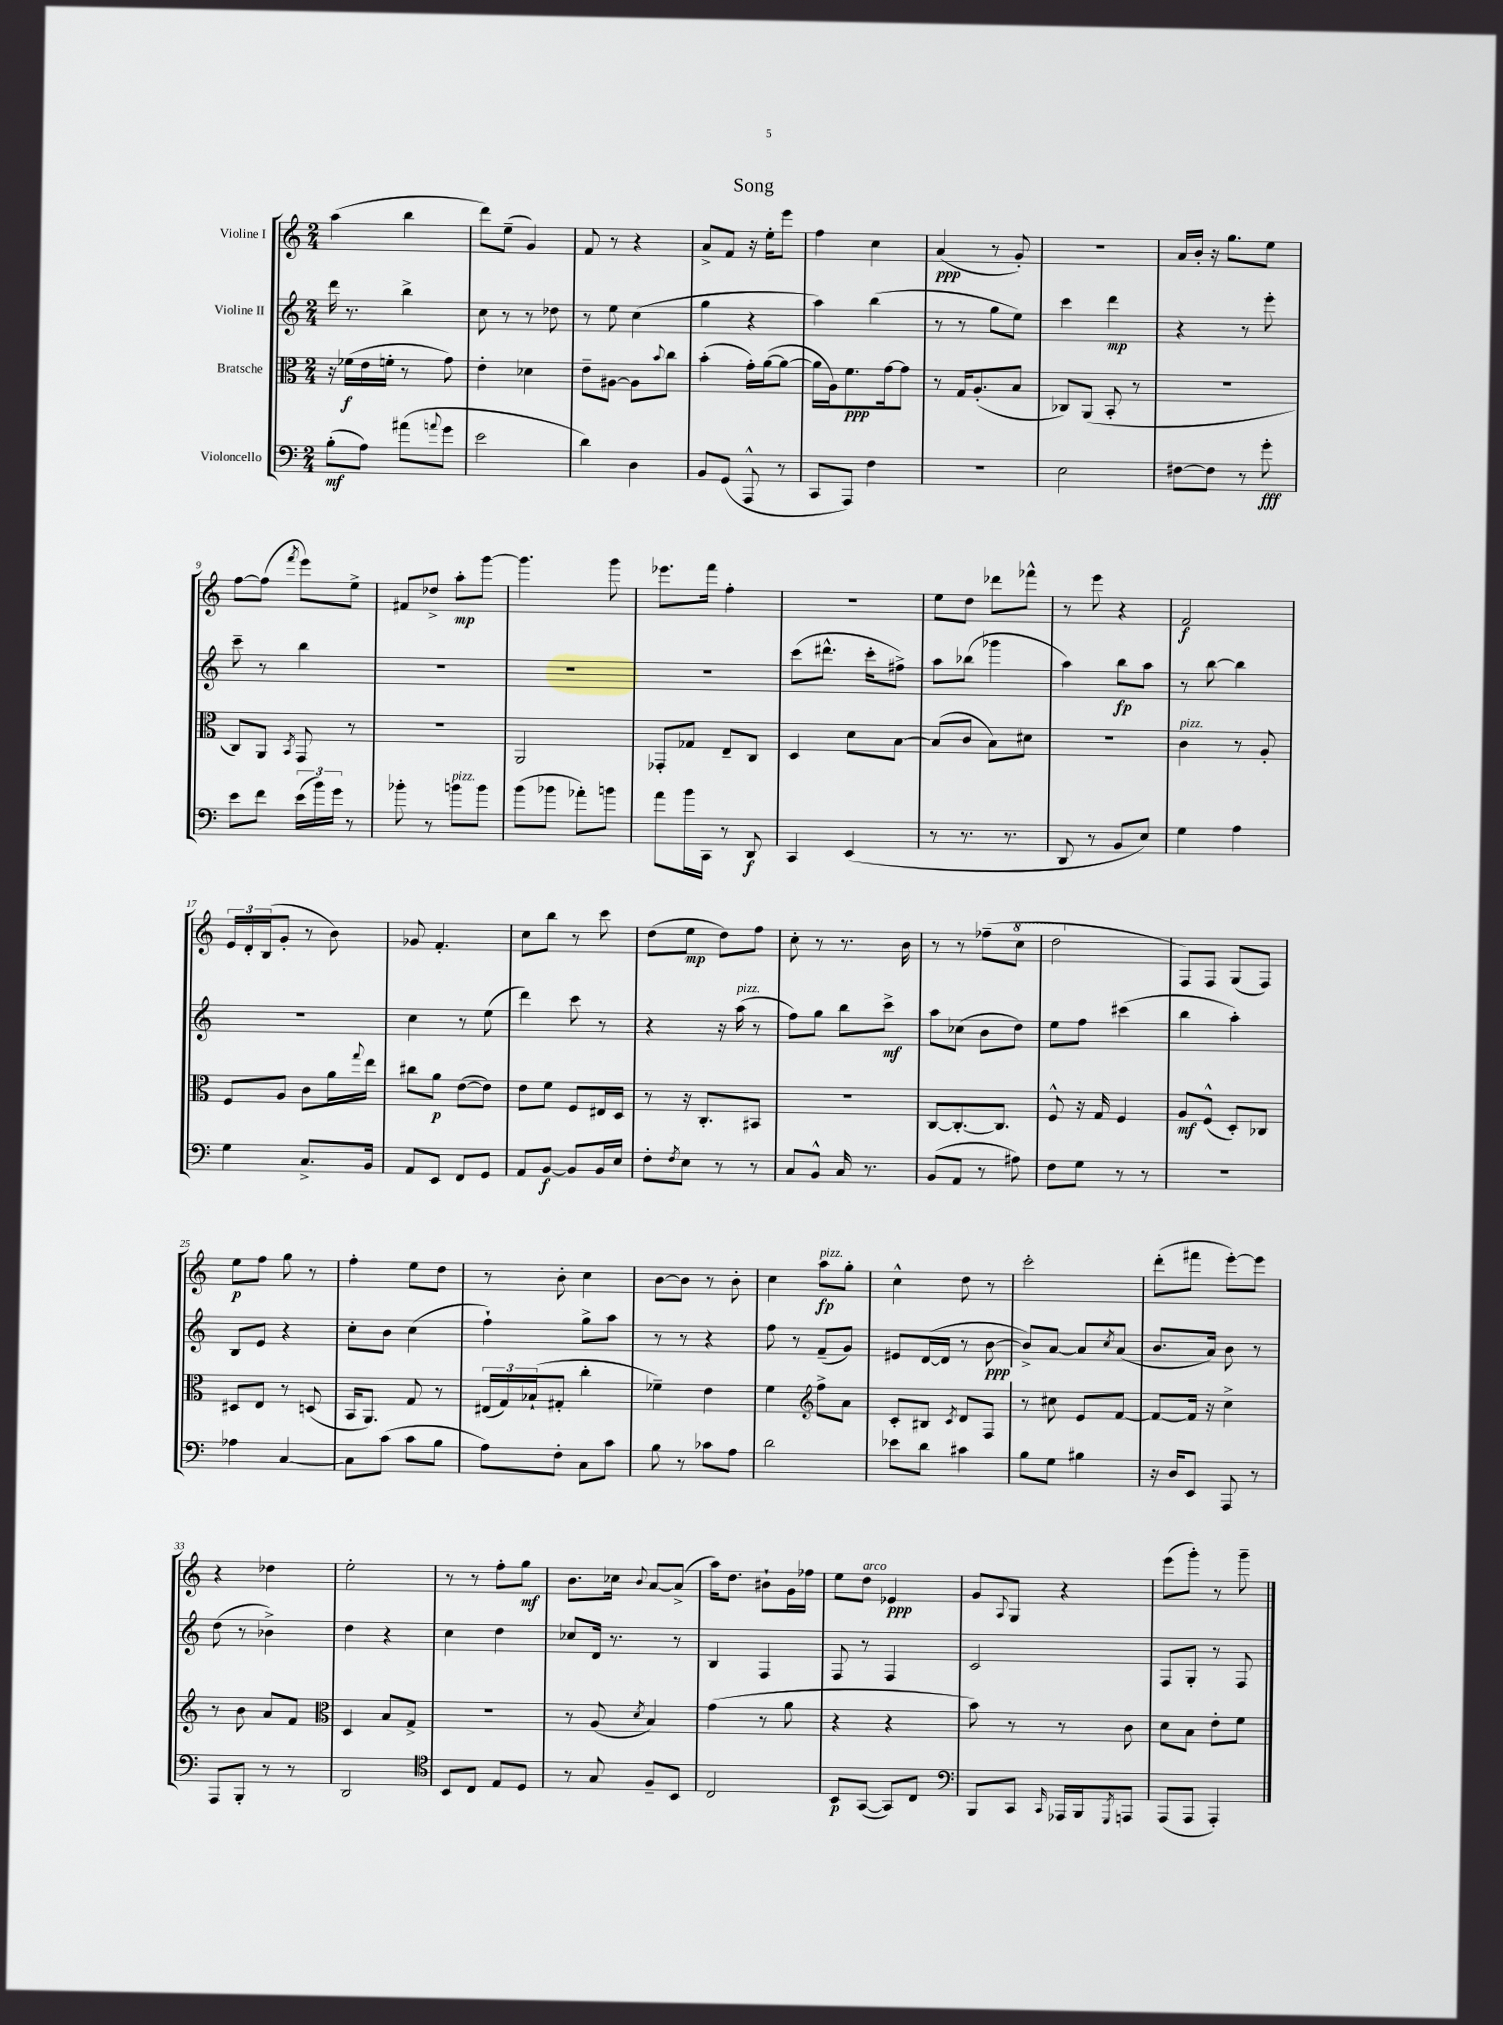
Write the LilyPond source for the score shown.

\header { title = "Song" }
<<
\new StaffGroup <<
\new Staff = "s0" \with { instrumentName = "Violine I" } {
    \clef treble \key c \major \numericTimeSignature \time 2/4
    a''4( b''4 |
    d'''8) e''8--( g'4) |
    f'8 r8 r4 |
    a'8-> f'8 r16 e''16-. e'''8 |
    f''4 c''4 |
    a'4\ppp( r8 g'8-.) |
    r2 |
    a'16 b'16-. r16 g''8. e''8 |
    f''8~ f''8( \acciaccatura { f'''8 } e'''8) e''8-> |
    fis'8 des''8-> a''8-.\mp g'''8~ |
    g'''4. g'''8 |
    ees'''8. f'''16 f''4-. |
    R2 |
    e''8 d''8 des'''8 fes'''8-^ |
    r8 e'''8 r4 |
    f'2\f |
    \tuplet 3/2 { e'16 d'16-. b16( } g'8-. r8 b'8) |
    ges'8 f'4.-. |
    c''8 b''8 r8 c'''8 |
    d''8( e''8\mp d''8) f''8 |
    c''8-. r8 r8. b'16 |
    r8 r8 fes''8--( \ottava #1 c'''8 |
    d'''2 \ottava #0 |
    f8) f8 g8( f8) |
    e''8\p f''8 g''8 r8 |
    f''4-. e''8 d''8 |
    r8 b'8-. c''4 |
    b'8~ b'8 r8 b'8-. |
    c''4 a''8\fp^\markup { \italic "pizz." } g''8-. |
    c''4-^ d''8 r8 |
    c'''2-. |
    d'''8-.( fis'''8 e'''8~-.) e'''8 |
    r4 des''4 |
    e''2-. |
    r8 r8 f''8-. g''8\mf |
    b'8. ces''16 \appoggiatura { b'8 } a'8~ a'8->( |
    a''16) d''8. bis'8-! g'16 fes''16 |
    e''8 d''8^\markup { \italic "arco" } ees'4\ppp |
    g'8 \appoggiatura { a8 } g8 r4 |
    e'''8( g'''8-.) r8 g'''8-- \bar "|." |
}
\new Staff = "s1" \with { instrumentName = "Violine II" } {
    \clef treble \key c \major \numericTimeSignature \time 2/4
    d'''16 r8. b''4-> |
    c''8 r8 r8 des''8 |
    r8 e''8 c''4( |
    g''4 r4 |
    a''4) b''4( |
    r8 r8 g''8 e''8) |
    c'''4 d'''4\mp |
    r4 r8 e'''8-. |
    c'''8-- r8 b''4 |
    R2 |
    R2 |
    R2 |
    c'''8( dis'''8.-^ c'''16-. fis''8->) |
    a''8 bes''8( ges'''4 |
    a''4) b''8\fp a''8 |
    r8 b''8~ b''4 |
    R2 |
    c''4 r8 e''8( |
    d'''4) c'''8 r8 |
    r4 r16 a''16^\markup { \italic "pizz." }( r8 |
    f''8) g''8 b''8 c'''8->\mf |
    a''8 ces''8( b'8 d''8) |
    e''8 f''8 cis'''4( |
    b''4 a''4-.) |
    b8 e'8 r4 |
    c''8-. b'8 c''4( |
    f''4-!) g''8-> a''8 |
    r8 r8 r4 |
    f''8 r8 f'8--( g'8) |
    eis'8 d'16~( d'16 r8 b'8~\ppp |
    b'8->) a'8~ a'8 \acciaccatura { c''8 } a'8( |
    b'8. a'16) b'8 r8 |
    d''8( r8 bes'4->) |
    d''4 r4 |
    c''4 d''4 |
    ces''8 d'16 r8. r8 |
    b4 f4 |
    f8 r8 f4 |
    c'2 |
    f8 g8-. r8 f8 \bar "|." |
}
\new Staff = "s2" \with { instrumentName = "Bratsche" } {
    \clef alto \key c \major \numericTimeSignature \time 2/4
    r16 fes'16\f( e'16 f'16-. r8 g'8) |
    e'4-. des'4 |
    e'8-- ais8~ ais8 \appoggiatura { b'8 } c''8 |
    b'4-.( g'16-.) a'16~( a'8~ |
    a'16 a16) f'8.\ppp g'16~ g'8 |
    r8 g16 a8.-.( b8 |
    ces8) a,8( b,8-. r8 |
    R2 |
    c8) a,8 \acciaccatura { b,8 } g,8 r8 |
    R2 |
    a,2 |
    ges,8-. ges8 e8-- c8 |
    d4 d'8 b8~ |
    b8( c'8 b8) dis'8 |
    r2 |
    c'4^\markup { \italic "pizz." } r8 a8-. |
    f8 a8 c'8 a'16 \appoggiatura { g''8 } e''16 |
    cis''8 a'8\p e'8~( e'8) |
    e'8 f'8 f8 eis16 d16 |
    r8 r16 c8.-. bis,8 |
    R2 |
    c8~ c8.~-. c8. |
    f8-^ r16 g16 f4 |
    a8\mf f8-^( d8-.) ces8 |
    dis8 e8 r8 d8( |
    b,16 a,8.) g8 r8 |
    \tuplet 3/2 { eis16( g16) bes16-!( } gis8-. c''4-. |
    fes'4--) e'4 |
    f'4 \clef treble f''8-> a'8 |
    c'8-. bis8 \acciaccatura { c'8 } d'8 f8 |
    r8 cis''8 e'8 f'8~ |
    f'8~ f'16 r16 c''4-> |
    r8 b'8 a'8 f'8 |
    \clef alto d4 b8 g8-> |
    r2 |
    r8 a8( \acciaccatura { d'8 } b4) |
    g'4( r8 a'8 |
    r4 r4 |
    b'8) r8 r8 c'8 |
    d'8 b8 e'8-. f'8 \bar "|." |
}
\new Staff = "s3" \with { instrumentName = "Violoncello" } {
    \clef bass \key c \major \numericTimeSignature \time 2/4
    b8-.\mf( a8) ais'8( \appoggiatura { a'8 } g'8 |
    e'2 |
    d'4) d4 |
    b,8 g,8( a,,8-^ r8 |
    c,8 a,,8) f4 |
    R2 |
    e2 |
    fis8~ fis8 r8 g'8-.\fff |
    e'8 f'8 \tuplet 3/2 { e'16( b'16) g'16 } r8 |
    bes'8-. r8 b'8^\markup { \italic "pizz." } b'8 |
    b'8( bes'8 aes'8-.) b'8 |
    a'8 b'16 c,16 r8 d,8\f |
    c,4 e,4( |
    r8 r8. r8. |
    d,8 r8 b,8 e8) |
    g4 a4 |
    g4 c8.-> b,16 |
    a,8 e,8 f,8 g,8 |
    a,8 b,8~\f b,8 b,16 e16 |
    f8-. \acciaccatura { f8 } e8 r8 r8 |
    c8 b,8-^ c16 r8. |
    b,8( a,8 r8 ais8) |
    f8 g8 r8 r8 |
    R2 |
    aes4 c4~ |
    c8 c'8( c'8 b8 |
    a8) f8-. c8 c'8 |
    b8 r8 ces'8 a8 |
    d'2 |
    ees'8 d'8 cis'4 |
    b8 g8 bis4 |
    r16 d16 e,8 a,,8 r8 |
    a,,8 b,,8-. r8 r8 |
    d,2 |
    \clef tenor b,8 c8 e8 d8 |
    r8 g8 f8-- b,8 |
    c2 |
    b,8\p g,8~( g,8) c8 |
    \clef bass b,,8 c,8 \grace { c,16 } aes,,16 b,,16 \acciaccatura { g,,8 } a,,8 |
    a,,8( a,,8 a,,4-.) \bar "|." |
}
>>
>>
